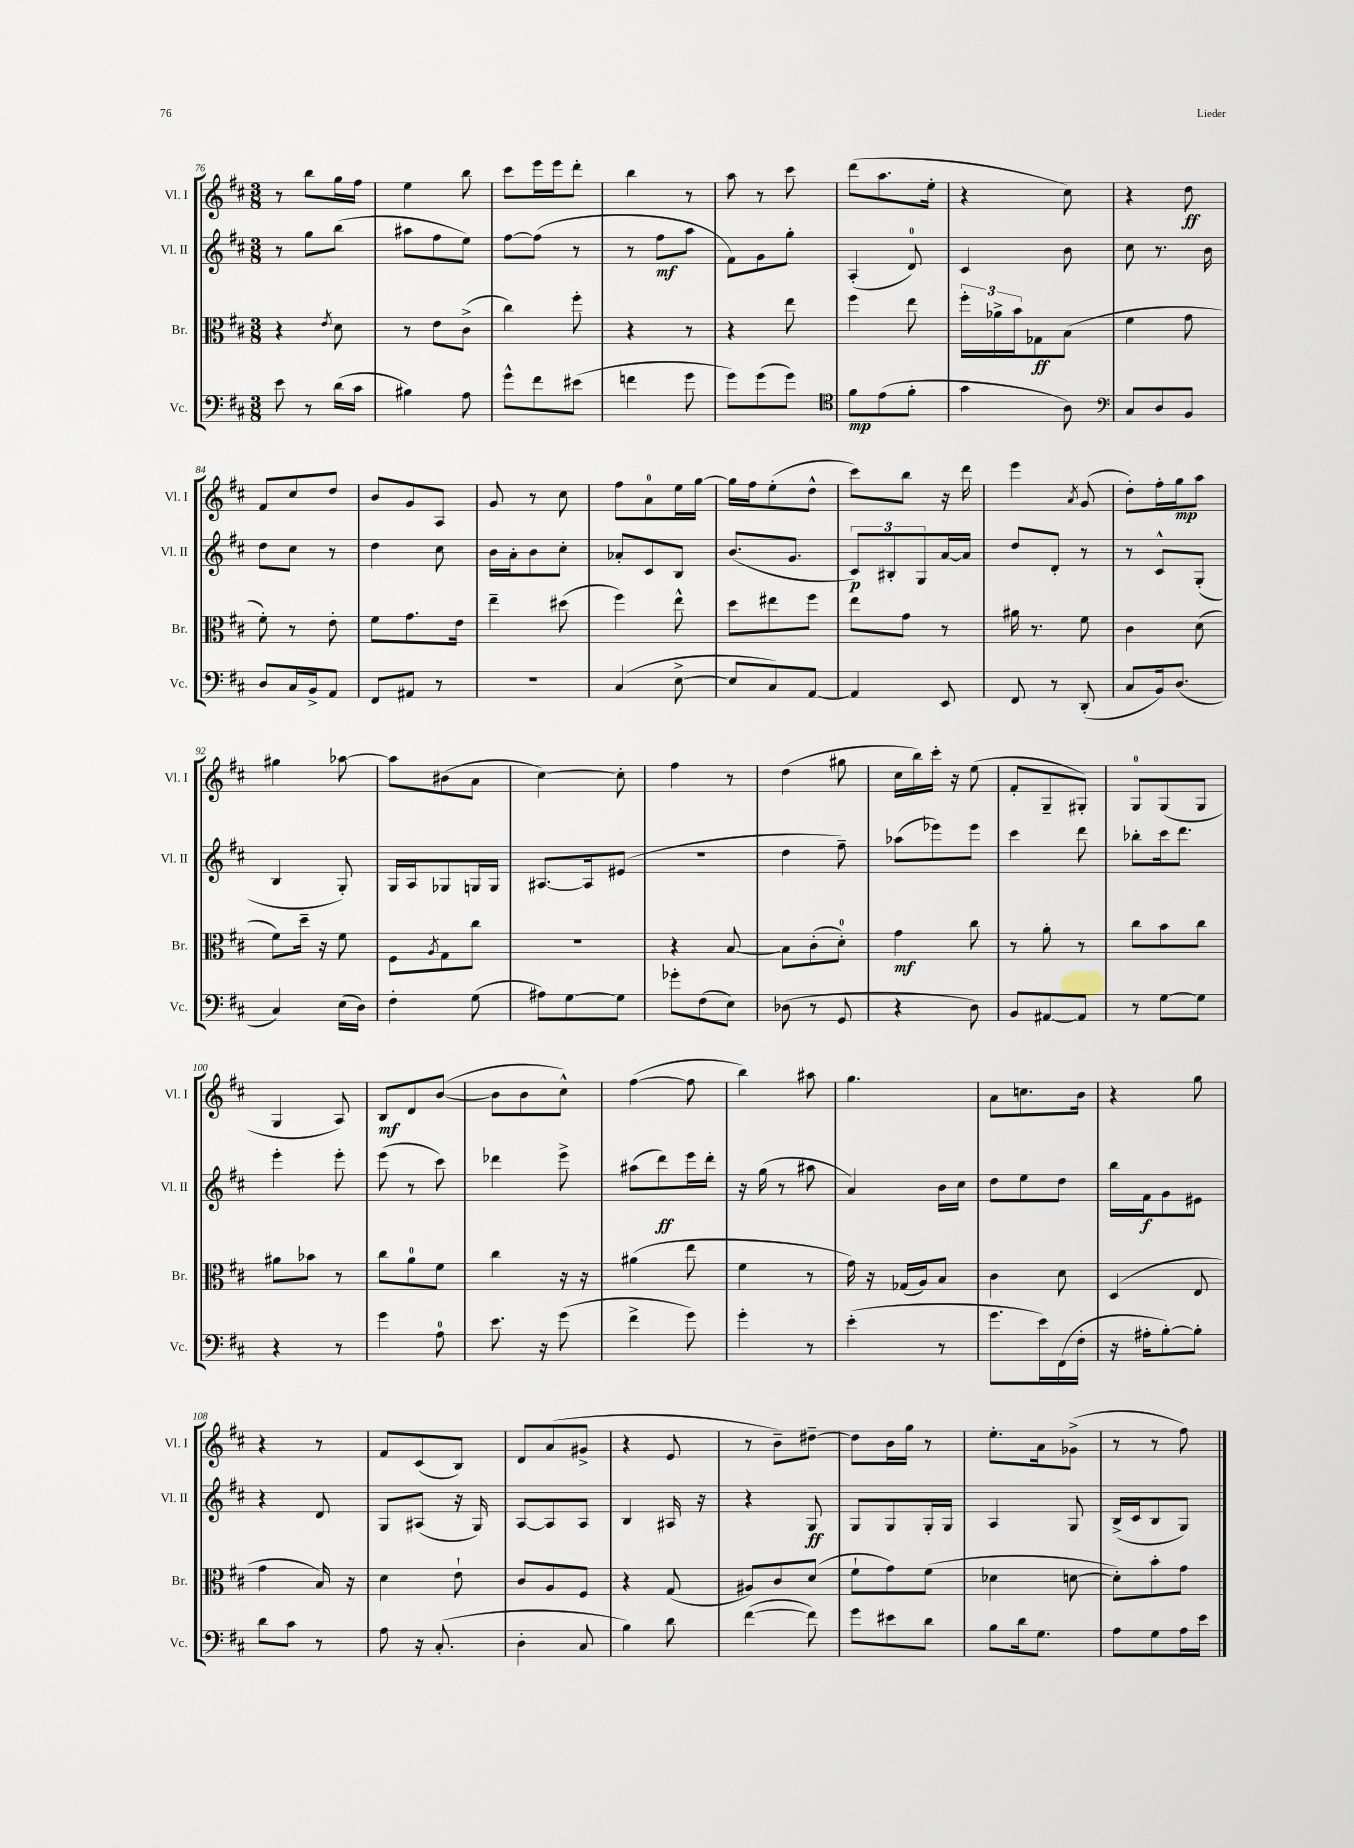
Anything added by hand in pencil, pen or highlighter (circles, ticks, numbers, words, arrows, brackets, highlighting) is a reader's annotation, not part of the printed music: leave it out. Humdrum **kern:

**kern	**kern	**kern	**kern
*staff4	*staff3	*staff2	*staff1
*clefF4	*clefC3	*clefG2	*clefG2
*k[f#c#]	*k[f#c#]	*k[f#c#]	*k[f#c#]
*M3/8	*M3/8	*M3/8	*M3/8
8e	4r	8r	8r
8r	.	8gg	8bb
.	8qe	.	.
(16d	8d	(8bb	16gg
16c#	.	.	16ff#
=	=	=	=
4B#)	8r	8aa#	4ee
.	8e	8ff#	.
8A	(8c#^	8ee)	8bb
=	=	=	=
8g^^	4cc#)	[8ff#	8ccc#
8f#	.	(8ff#]	16eee
.	.	.	16eee
(8e#	8ff#'	8r	8ddd'
=	=	=	=
4f	4r	8r	4bb
.	.	8ff#	.
8g	8r	8aa	8r
=	=	=	=
8g)	4r	8f#)	8aa
(8g	.	8g	8r
8g)	8ee	8gg'	8ccc#
=	=	=	=
*clefC4	*	*	*
8f#	4ff#	(4A'	(8ddd
(8e	.	.	8.aa
8f#'	8ee	8d)	.
.	.	.	16ee'
=	=	=	=
4g	24ff#'	4c#	4r
.	24a-^	.	.
.	24b	.	.
.	8G-	.	.
8A)	(8B	8b	8cc#)
=	=	=	=
*clefF4	*	*	*
8C#	4f#	8cc#	4r
8D	.	8.r	.
8BB	8g	.	8dd
.	.	16b	.
=	=	=	=
8D	8f#')	8dd	8f#
16C#	8r	8cc#	8cc#
16BB^	.	.	.
8AA	8e'	8r	8dd
=	=	=	=
8FF#	8f#	4dd	8b
8AA#	8.g	.	8g
8r	.	8cc#	8A
.	16e	.	.
=	=	=	=
4.r	4ee~	16b	8g
.	.	16a'	.
.	.	8b	8r
.	(8dd#	8cc#'	8cc#
=	=	=	=
(4C#	4ff#)	8a-'	8ff#
.	.	8c#	8a
[8E^	8ee^^	8B	16ee
.	.	.	[16gg
=	=	=	=
8E]	8dd	(8.b	16gg]
.	.	.	16ff#
8C#)	8ee#	.	(8ee'
.	.	8.g	.
[8AA	8ff#	.	8dd^^
=	=	=	=
4AA]	8ee	12c#)	8ccc#)
.	.	12B#'	.
.	8g	.	8bb
.	.	12G	.
8EE	8r	[16a	16r
.	.	16a]	16ddd
=	=	=	=
8FF#	16a#	8dd	4eee
.	8.r	.	.
8r	.	8d'	.
.	.	.	8qa
(8DD'	8f#	8r	(8g
=	=	=	=
8C#	4c#	8r	8dd')
16BB)	.	8c#^^	16ff#'
(8.D	.	.	16gg
.	(8d	(8G'	8aa
=	=	=	=
4C#)	8f#)	4B	4gg#
.	16dd~	.	.
.	16r	.	.
(16E	8f#	8G')	[8aa-
16D)	.	.	.
=	=	=	=
4F#'	8F#	16G	8aa-]
.	.	16A	.
.	8qA	.	.
.	8G	8G-	(8b#
(8G	8cc#	16G	8a
.	.	16G	.
=	=	=	=
8A#)	4.r	[8.A#	[4cc#)
[8G	.	.	.
.	.	16A#]	.
8G]	.	(8e#	8cc#']
=	=	=	=
8g-'	4r	4.r	4ff#
(8F#	.	.	.
8E)	[8B	.	8r
=	=	=	=
(8D-	8B]	4dd	(4dd
8r	(8c#'	.	.
8GG	8d')	8ff#~)	8gg#
=	=	=	=
4r	4g	(8aa-	16cc#
.	.	.	16bb)
.	.	8eee-)	16ccc#'
.	.	.	16r
8D)	8cc#	8eee-	(8ee
=	=	=	=
8BB	8r	4ccc#	8f#'
[8AA#	8a'	.	8G~
8AA#]	8r	8ddd	8G#')
=	=	=	=
8r	8cc#	8bb-'	8G
[8G	8b	16ccc#	(8G
.	.	8.ddd	.
8G]	8cc#	.	8G
=	=	=	=
4r	8a#	4eee'	4G
.	8b-	.	.
8r	8r	8eee'	8A)
=	=	=	=
4g	8cc#	(8eee	8B
.	8a	8r	8d
8A	8f#	8ccc#)	([8b
=	=	=	=
8.e	4cc#	4ddd-	8b]
.	.	.	8b
16r	.	.	.
(8g	16r	8eee^	8cc#^^)
.	16r	.	.
=	=	=	=
4f#^	(4a#	(8aa#	([4ff#
.	.	8ddd)	.
8g)	8ee	16eee	8ff#]
.	.	16ddd'	.
=	=	=	=
4g'	4f#	16r	4bb)
.	.	(16gg	.
.	.	8r	.
8r	8r	8aa#	8aa#
=	=	=	=
(4e'	16g)	4a)	4.gg
.	16r	.	.
.	(16G-	.	.
.	16A)	.	.
8r	8B	16b	.
.	.	16cc#	.
=	=	=	=
8.g	4c#	8dd	8a
.	.	8ee	8.cc
16e)	.	.	.
(16FF#	8d	8dd	.
16F#'	.	.	16b
=	=	=	=
16r	(4D	16bb	4r
16A#'	.	16f#	.
[8B')	.	8g	.
8B']	8E	8e#	8gg
=	=	=	=
8d	4g	4r	4r
8c#	.	.	.
8r	16B)	8d	8r
.	16r	.	.
=	=	=	=
8A	4d	8G	8f#
16r	.	(8A#	(8c#
(8.C#'	.	.	.
.	8e`	16r	8B)
.	.	16G)	.
=	=	=	=
4D'	8c#	[8A	8d
.	8A	8A]	(8a
8C#	8F#	8A	8g#^
=	=	=	=
4B)	4r	4B	4r
8d	(8G	16A#	8e
.	.	16r	.
=	=	=	=
([4f#	8A#)	4r	8r
.	8c#	.	8b~)
8f#])	(8d	8G	[8dd#~
=	=	=	=
8g	8f#`	8G	8dd#]
8e#	8g)	8G	16b
.	.	.	16gg
8d	(8f#	16G'	8r
.	.	16G	.
=	=	=	=
8B	4d-	4A	8.ee'
16d	.	.	.
8.G	.	.	16a
.	[8d	8G	(8g-^
=	=	=	=
8A	8d'])	(16B^	8r
.	.	16c#	.
8G	8b'	8B	8r
16A	8g	8G)	8ff#)
16e	.	.	.
==	==	==	==
*-	*-	*-	*-
